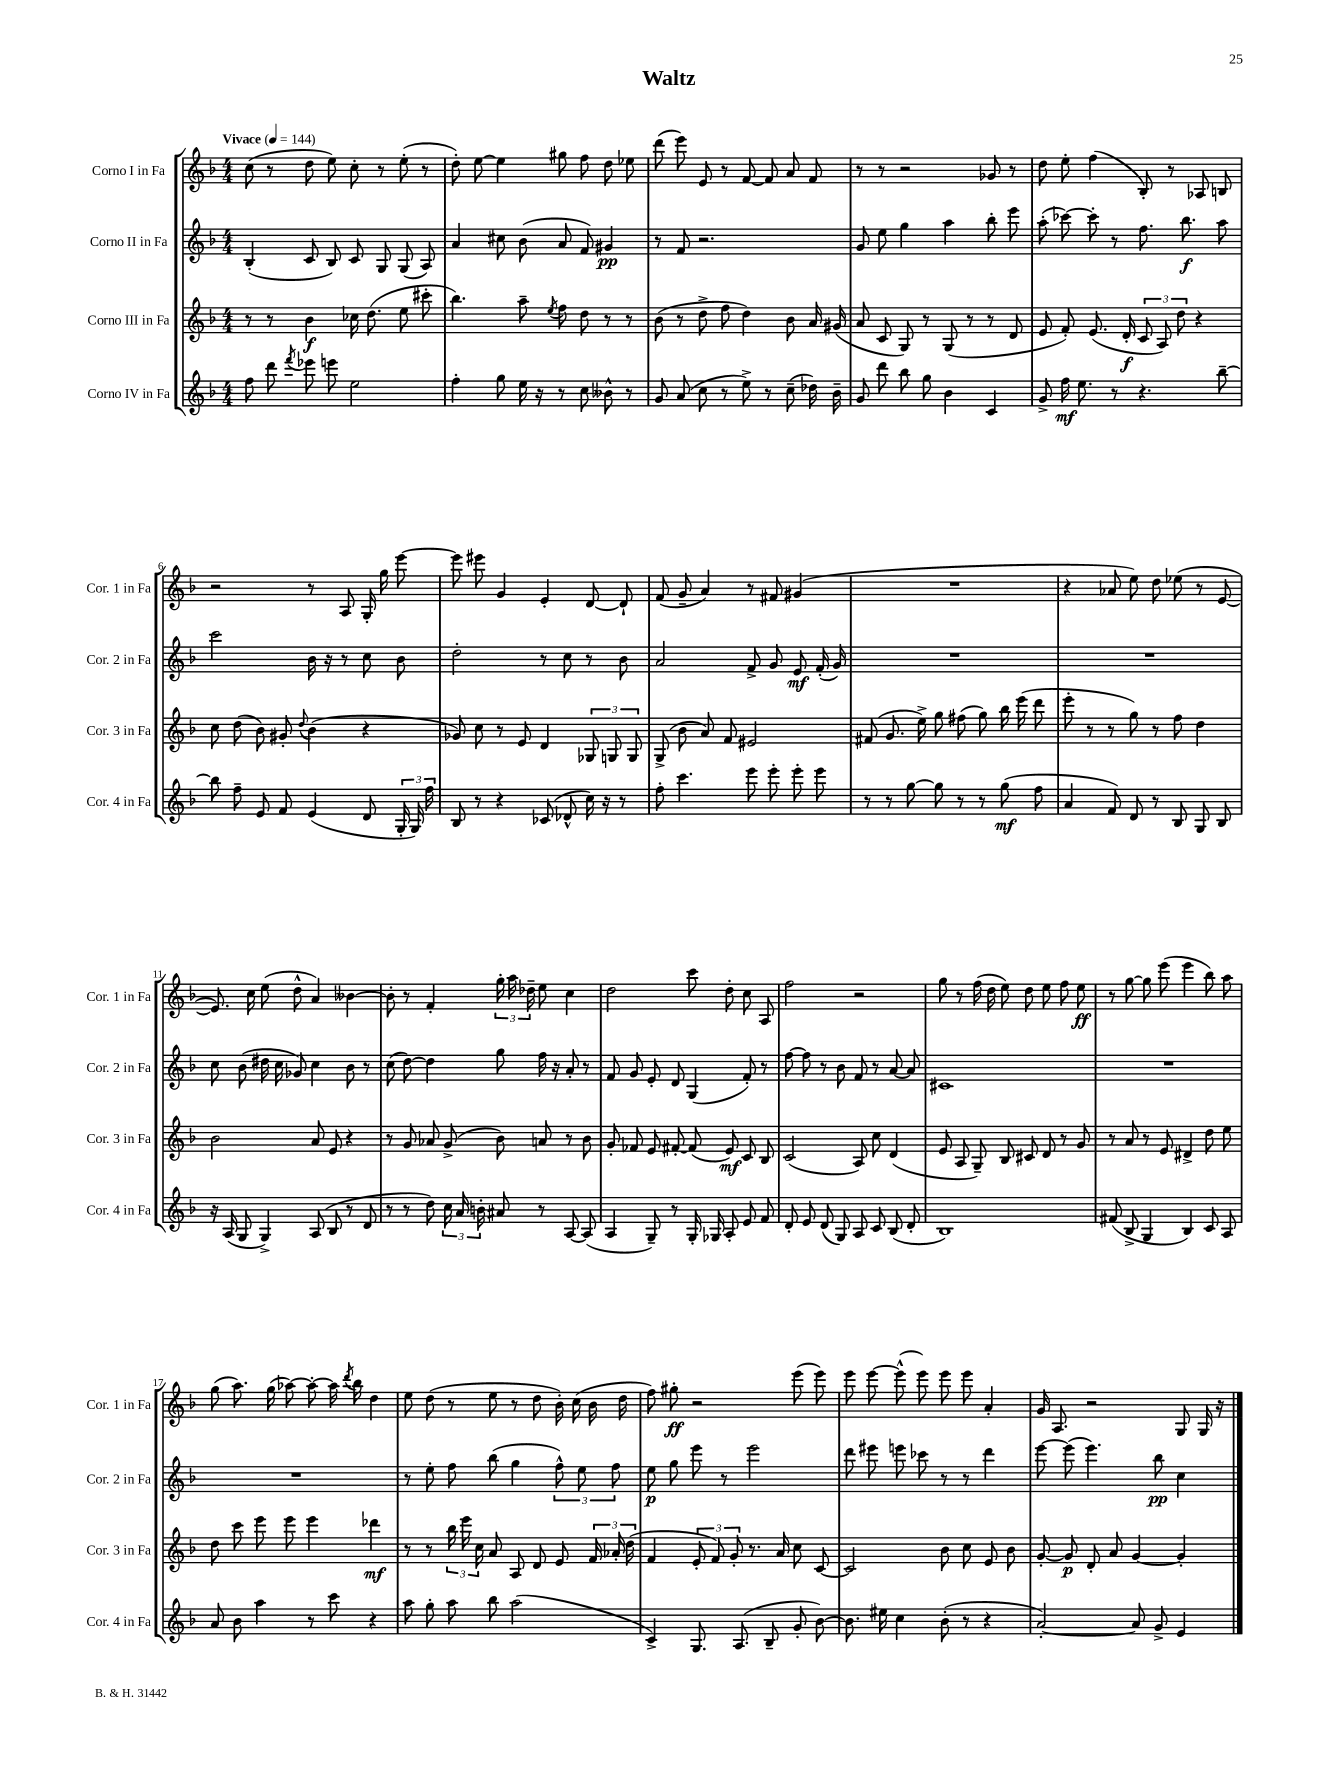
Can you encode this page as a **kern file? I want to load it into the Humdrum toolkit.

**kern	**kern	**kern	**kern
*staff4	*staff3	*staff2	*staff1
*clefG2	*clefG2	*clefG2	*clefG2
*k[b-]	*k[b-]	*k[b-]	*k[b-]
*M4/4	*M4/4	*M4/4	*M4/4
*MM144	*MM144	*MM144	*MM144
8ff\	8r	(4B-'/	(8cc\
8ddd\	8r	.	8r
8qfff/	.	.	.
8eee-\	4b-\	8c/	8dd\
8eee\	.	8B-/)	8ee\)
2ee\	16cc-\	8c/	8cc'\
.	(8.dd\	.	.
.	.	8G/	8r
.	8ee\	(8G/	(8ee'\
.	8ccc#'\	8A/)	8r
=	=	=	=
4ff'\	4.bb-\)	4a/	8dd'\)
.	.	.	[8ee\
8gg\	.	8cc#\	4ee\]
16ee\	8aa~\	(8b-\	.
16r	.	.	.
.	8qee/	.	.
8r	8ff\	8a/	8gg#\
8cc\	8dd\	8f/)	8ff\
8b--^^\	8r	4g#/	8dd\
8r	8r	.	8ee-\
=	=	=	=
8g/	(8b-\	8r	(8ddd\
(8a/	8r	8f/	8eee\)
8cc\	8dd^\	2.r	8e/
8r	8ff\	.	8r
8ee^\)	4dd\)	.	[8f/
8r	.	.	8f/]
(8cc~\	8b-\	.	8a/
16dd-\)	16a/	.	8f/
16b-~\	(16g#/	.	.
=	=	=	=
8g/	8a/	8g/	8r
8ddd\	8c/	8ee\	8r
8bb-\	8G/)	4gg\	2r
8gg\	8r	.	.
4b-\	(8G/	4aa\	.
.	8r	.	.
4c/	8r	8bb-'\	8g-/
.	8d/	8eee\	8r
=	=	=	=
8g^/	8e/	(8aa'\	8dd\
16ff\	8f'/)	[8ccc-\)	8ee'\
8.ee\	.	.	.
.	(8.e/	8ccc-'\]	(4ff\
8r	.	8r	.
.	16d'/	.	.
4.r	12c/	8.ff\	8B-'/)
.	12A/)	.	.
.	.	.	8r
.	12dd\	.	.
.	.	8.bb-\	.
.	4r	.	8A-/
[8bb-~\	.	8aa\	8B/
=	=	=	=
8bb-\]	8cc\	2ccc\	2r
8ff~\	(8dd\	.	.
8e/	8b-\)	.	.
8f/	8g#'/	.	.
.	8qqdd/	.	.
(4e/	(4b-\	16b-\	8r
.	.	16r	.
.	.	8r	8A/
8d/	4r	8cc\	16G'/
.	.	.	16gg\
24G'/	.	8b-\	[8eee\
24G/)	.	.	.
24ff\	.	.	.
=	=	=	=
8B-/	8g-/)	2dd'\	8eee\]
8r	8cc\	.	8eee#\
4r	8r	.	4g/
.	8e/	.	.
(8c-/	4d/	8r	4e'/
8d-^^/	.	8cc\	.
16cc\)	12G-/	8r	[8d/
16r	.	.	.
.	12G/	.	.
8r	.	8b-\	8d`/]
.	12G/	.	.
=	=	=	=
8ff'\	(8G^/	2a/	(8f/
4.ccc\	8b-\	.	8g~/
.	8a/)	.	4a/)
.	8f/	.	.
8eee\	2e#/	8f^/	8r
8eee'\	.	8g/	8f#/
8eee'\	.	8e/	(4g#/
8eee\	.	(16f'/	.
.	.	16g/)	.
=	=	=	=
8r	(8f#/	1r	1r
8r	8.g/	.	.
[8gg\	.	.	.
.	16ee^\)	.	.
8gg\]	8gg\	.	.
8r	(8ff#\	.	.
8r	8gg\)	.	.
(8gg\	16bb-\	.	.
.	(16eee\	.	.
8ff\	8ddd\	.	.
=	=	=	=
4a/	8eee'\	1r	4r
.	8r	.	.
8f/)	8r	.	8a-/
8d/	8gg\)	.	8ee\)
8r	8r	.	8dd\
8B-/	8ff\	.	(8ee-\
8G/	4dd\	.	8r
8B-/	.	.	[8e/
=	=	=	=
16r	2b-\	8cc\	8.e/])
(16A/	.	.	.
8G/	.	(8b-\	.
.	.	.	16cc\
4G^/)	.	16dd#\	(8ee\
.	.	16cc\	.
.	.	8g-/)	8dd^^\
(8A/	8a/	4cc\	4a/)
8B-/	8e/	.	.
8r	4r	8b-\	[4b--\
8d/	.	8r	.
=	=	=	=
8r	8r	(8cc\	8b--'\]
8r	8g/	[8dd\)	8r
8dd\)	8a-/	4dd\]	4f'/
24cc\	(8g^/	.	.
24a/	.	.	.
24b'\	.	.	.
8a#/	8b-\)	8gg\	24gg'\
.	.	.	24aa\
.	.	.	24dd-~\
8r	8a/	16ff\	8ee\
.	.	16r	.
[8A/	8r	8a'/	4cc\
(8A/]	8b-\	8r	.
=	=	=	=
4A/	8g'/	8f/	2dd\
.	8f-/	8g/	.
8G~/)	8e/	8e'/	.
8r	[8f#'/	8d/	.
16G'/	(8f#/]	(4G/	8ccc\
16G-/	.	.	.
8A'/	8e/)	.	8dd'\
8e/	8c/	8f'/)	8cc\
8f/	8B-/	8r	8A/
=	=	=	=
8d'/	(2c/	[8ff\	2ff\
8e/	.	8ff\]	.
(8d/	.	8r	.
8G/)	.	8b-\	.
8A/	8A/)	8f/	2r
8c/	8cc\	8r	.
(8B-/	(4d/	[8a/	.
8d'/	.	8a/]	.
=	=	=	=
1B-)	8e/	1c#	8gg\
.	8A/	.	8r
.	8G~/)	.	(16ff\
.	.	.	16dd\
.	8B-/	.	8ee\)
.	8c#/	.	8dd\
.	8d/	.	8ee\
.	8r	.	8ff\
.	8g/	.	8ee\
=	=	=	=
(8f#/	8r	1r	8r
8B-^/	8a/	.	[8gg\
4G/	8r	.	8gg\]
.	8e/	.	(8eee\
4B-/)	4d#^/	.	4eee\
8c/	8dd\	.	8bb-\)
8A/	8ee\	.	8aa\
=	=	=	=
8a/	8dd\	1r	(8gg\
8b-\	8ccc\	.	8.aa\)
4aa\	8eee\	.	.
.	.	.	(16gg\
.	8eee\	.	[8aa-\)
8r	4eee\	.	8aa-'\_
8ccc\	.	.	16aa-\]
.	.	.	8qddd/
.	.	.	16bb-\
4r	4ddd-\	.	4dd\
=	=	=	=
8aa\	8r	8r	8ee\
8gg'\	8r	8ee'\	(8dd\
8aa\	24bb-\	8ff\	8r
.	24eee\	.	.
.	24cc\	.	.
8bb-\	8a/	(8bb-\	8ee\
(2aa\	8A/	4gg\	8r
.	8d/	.	8dd\
.	8e/	12ff^^\)	16b-'\)
.	.	.	(16cc\
.	.	12ee\	.
.	24f/	.	16b-\
.	24a-'/	12ff\	.
.	.	.	16dd\
.	(24dd\	.	.
=	=	=	=
4c^/)	4f/	8ee\	8ff\)
.	.	8gg\	8gg#'\
8.G/	12e'/	8eee\	2r
.	12f/)	.	.
.	.	8r	.
.	12g'/	.	.
(8.A/	.	.	.
.	8.r	2eee\	.
8B-~/	.	.	.
.	16a/	.	.
8g'/	8cc\	.	(8eee\
[8b-\)	[8c/	.	8eee\)
=	=	=	=
8.b-\]	2c/]	8ddd\	8eee\
.	.	8eee#\	[8eee\
16ee#\	.	.	.
4cc\	.	8eee\	(8eee^^\]
.	.	8ccc-\	8eee\)
(8b-'\	8b-\	8r	8eee\
8r	8cc\	8r	8eee\
4r	8e/	4ddd\	4a'/
.	8b-\	.	.
=	=	=	=
[2a'/)	[8g'/	[8eee\	16g/
.	.	.	8.A/
.	8g/]	(8eee\]	.
.	8d'/	4.eee\)	2r
.	8a/	.	.
8a/]	[4g/	.	.
8g^/	.	8bb-\	.
4e/	4g'/]	4cc\	8G/
.	.	.	16G/
.	.	.	16r
==	==	==	==
*-	*-	*-	*-
